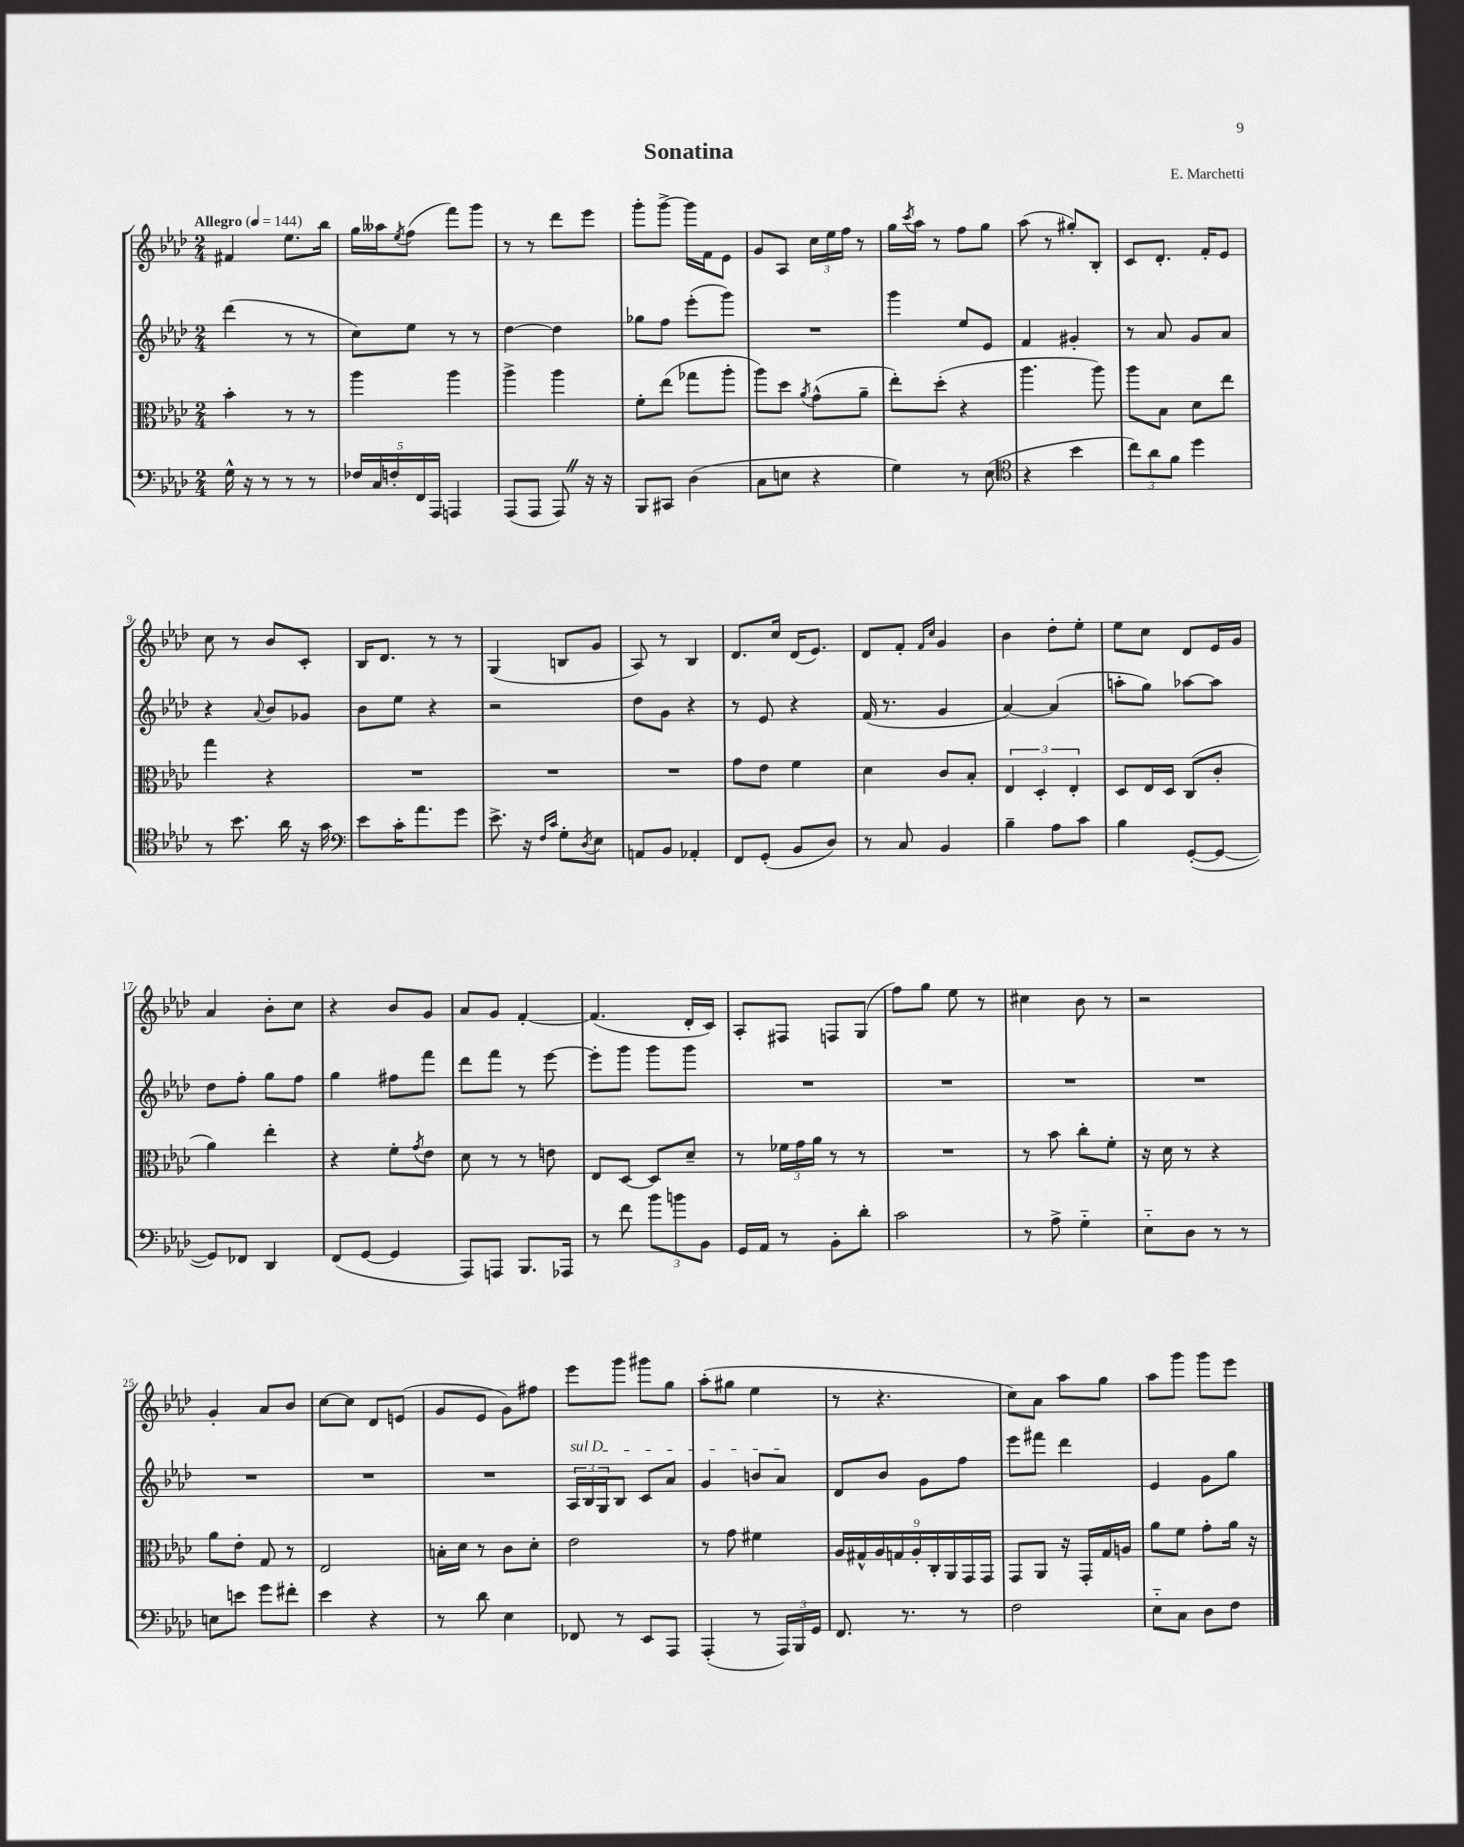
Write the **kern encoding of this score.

**kern	**kern	**kern	**kern
*staff4	*staff3	*staff2	*staff1
*clefF4	*clefC3	*clefG2	*clefG2
*k[b-e-a-d-]	*k[b-e-a-d-]	*k[b-e-a-d-]	*k[b-e-a-d-]
*M2/4	*M2/4	*M2/4	*M2/4
*MM144	*MM144	*MM144	*MM144
16G^^	4b-'	(4ddd-	4f#
16r	.	.	.
8r	.	.	.
8r	8r	8r	8.ee-
8r	8r	8r	.
.	.	.	16bb-
=	=	=	=
20F-	4aa-	8cc)	16gg
20C	.	.	.
.	.	.	16aa--
20F'	.	.	.
.	.	.	8qee-
.	.	8ee-	(8ff
20FF	.	.	.
20AAA-	.	.	.
4AAA	4aa-	8r	8fff)
.	.	8r	8ggg
=	=	=	=
(8AAA-	4aa-^	[4dd-	8r
8AAA-	.	.	8r
8AAA-)	4aa-	4dd-]	8ddd-
16r	.	.	8eee-
16r	.	.	.
=	=	=	=
8BBB-	8f'	8gg-	8ggg'
8CC#	(8ee-	8ff	[8ggg^
(4D-	8gg-	(8eee-'	16ggg]
.	.	.	16f
.	8aa-'	8ggg)	8e-
=	=	=	=
8C	8aa-)	2r	8g
8E	8dd-	.	8A-
.	8qa-	.	.
4r	(8g^^	.	24cc
.	.	.	24ee-
.	.	.	24ff
.	8a-~	.	8r
=	=	=	=
4G)	8ee-')	4ggg	16gg
.	.	.	8qccc
.	.	.	16aa-
.	(8dd-'	.	8r
8r	4r	8ee-	8ff
(8E-	.	8e-	8gg
=	=	=	=
*clefC4	*	*	*
4r	4.aa-	4f	(8aa-
.	.	.	8r
4b-	.	4g#'	8gg#')
.	8aa-)	.	8B-'
=	=	=	=
12cc)	8aa-	8r	8c
12a-	.	.	.
.	8B-	8a-	8.d-'
12f	.	.	.
4dd-	8d-	8g	.
.	.	.	16f'
.	8ee-	8a-	8e-
=	=	=	=
8r	4gg	4r	8cc
8.b-	.	.	8r
.	.	8qqa-	.
.	4r	8b-	8b-
16a-	.	.	.
16r	.	8g-	8c'
16g	.	.	.
=	=	=	=
*clefF4	*	*	*
8e-	2r	8b-	16B-
.	.	.	8.d-
16c'	.	8ee-	.
8.a-	.	.	.
.	.	4r	8r
8g	.	.	8r
=	=	=	=
8.e-^	2r	2r	(4G
16r	.	.	.
16qqF	.	.	.
16qqc	.	.	.
8G'	.	.	8B
8qD-	.	.	.
8E-	.	.	8g
=	=	=	=
8AA	2r	8dd-	8A-)
8BB-	.	8g	8r
4AA-'	.	4r	4B-
=	=	=	=
8FF	8g	8r	8.d-
(8GG'	8e-	8e-	.
.	.	.	16cc
8BB-	4f	4r	(16d-
.	.	.	8.e-)
8D-)	.	.	.
=	=	=	=
8r	4d-	(16f	8d-
.	.	8.r	.
8C	.	.	8f'
.	.	.	16qqf
.	.	.	16qqcc
4BB-	8c	4g	4g
.	8B-'	.	.
=	=	=	=
4B-~	6E-	[4a-)	4b-
.	6D-'	.	.
8A-	.	(4a-]	8dd-'
.	6E-'	.	.
8c	.	.	8ee-'
=	=	=	=
4B-	8D-	8aa'	8ee-
.	16E-	8gg)	8cc
.	16D-	.	.
([8GG'	(8C	[8aa-	8d-
8GG_	8c'	8aa-]	16e-
.	.	.	16g
=	=	=	=
8GG])	4a-)	8dd-	4a-
8FF-	.	8ff'	.
4DD-	4ee-'	8gg	8b-'
.	.	8ff	8cc
=	=	=	=
(8FF	4r	4gg	4r
[8GG	.	.	.
4GG]	8f'	8ff#	8b-
.	8qg	.	.
.	8e-	8fff	8g
=	=	=	=
8AAA-)	8d-	8ddd-	8a-
8AAA	8r	8fff	8g
8.BBB-	8r	8r	[4f'
.	8e	[8eee-	.
16AAA-	.	.	.
=	=	=	=
8r	8E-	8eee-']	(4.f]
8f	[8D-	8ggg	.
12b-	8D-]	8ggg	.
12b	.	.	.
.	8d-~	8ggg	16d-'
12BB-	.	.	.
.	.	.	16c)
=	=	=	=
16GG	8r	2r	8A-'
16AA-	.	.	.
8r	24f-	.	8F#
.	24g	.	.
.	24a-	.	.
8BB-'	8r	.	8F
8d-'	8r	.	(8G
=	=	=	=
2c	2r	2r	8ff)
.	.	.	8gg
.	.	.	8ee-
.	.	.	8r
=	=	=	=
8r	8r	2r	4cc#
8A-^	8b-	.	.
4G'~	8cc'	.	8b-
.	8f'	.	8r
=	=	=	=
8E-'~	16r	2r	2r
.	16d-	.	.
8D-	8r	.	.
8r	4r	.	.
8r	.	.	.
=	=	=	=
8E	8a-	2r	4g'
8e	8e-'	.	.
8g	8G	.	8a-
8f#'	8r	.	8b-
=	=	=	=
4e-	2E-	2r	[8cc
.	.	.	8cc]
4r	.	.	8d-
.	.	.	(8e
=	=	=	=
8r	16B'	2r	8g
.	16d-	.	.
8d-	8r	.	8e-
4E-	8c	.	8g)
.	8d-'	.	8ff#
=	=	=	=
8FF-	2e-	24A-	8eee-
.	.	24B-	.
.	.	24G	.
8r	.	8B-	8ggg
8EE-	.	8c	8ggg#
8AAA-	.	8a-	8gg
=	=	=	=
(4AAA-'	8r	4g	(8aa-'
.	8g	.	8gg#
8r	4f#	8b	4ee-
24AAA-)	.	8a-	.
24BBB-	.	.	.
24GG	.	.	.
=	=	=	=
8.FF	18A-	8d-	8r
.	18G#^^	.	.
.	18A-	.	.
.	.	8b-	4.r
.	18G	.	.
8.r	.	.	.
.	18A-'	.	.
.	.	8g	.
.	18C'	.	.
.	18AA-	.	.
8r	.	8ff	.
.	18GG	.	.
.	18GG	.	.
=	=	=	=
2F	8GG	8eee-	8cc)
.	8AA-	8fff#	8a-
.	16r	4ddd-	8aa-
.	16GG'	.	.
.	16G	.	8gg
.	16A	.	.
=	=	=	=
8E-'~	8a-	4e-	8aa-
8C	8f	.	8ggg
8D-	8g'	8g	8ggg
8F	16a-	8gg	8eee-
.	16r	.	.
==	==	==	==
*-	*-	*-	*-
